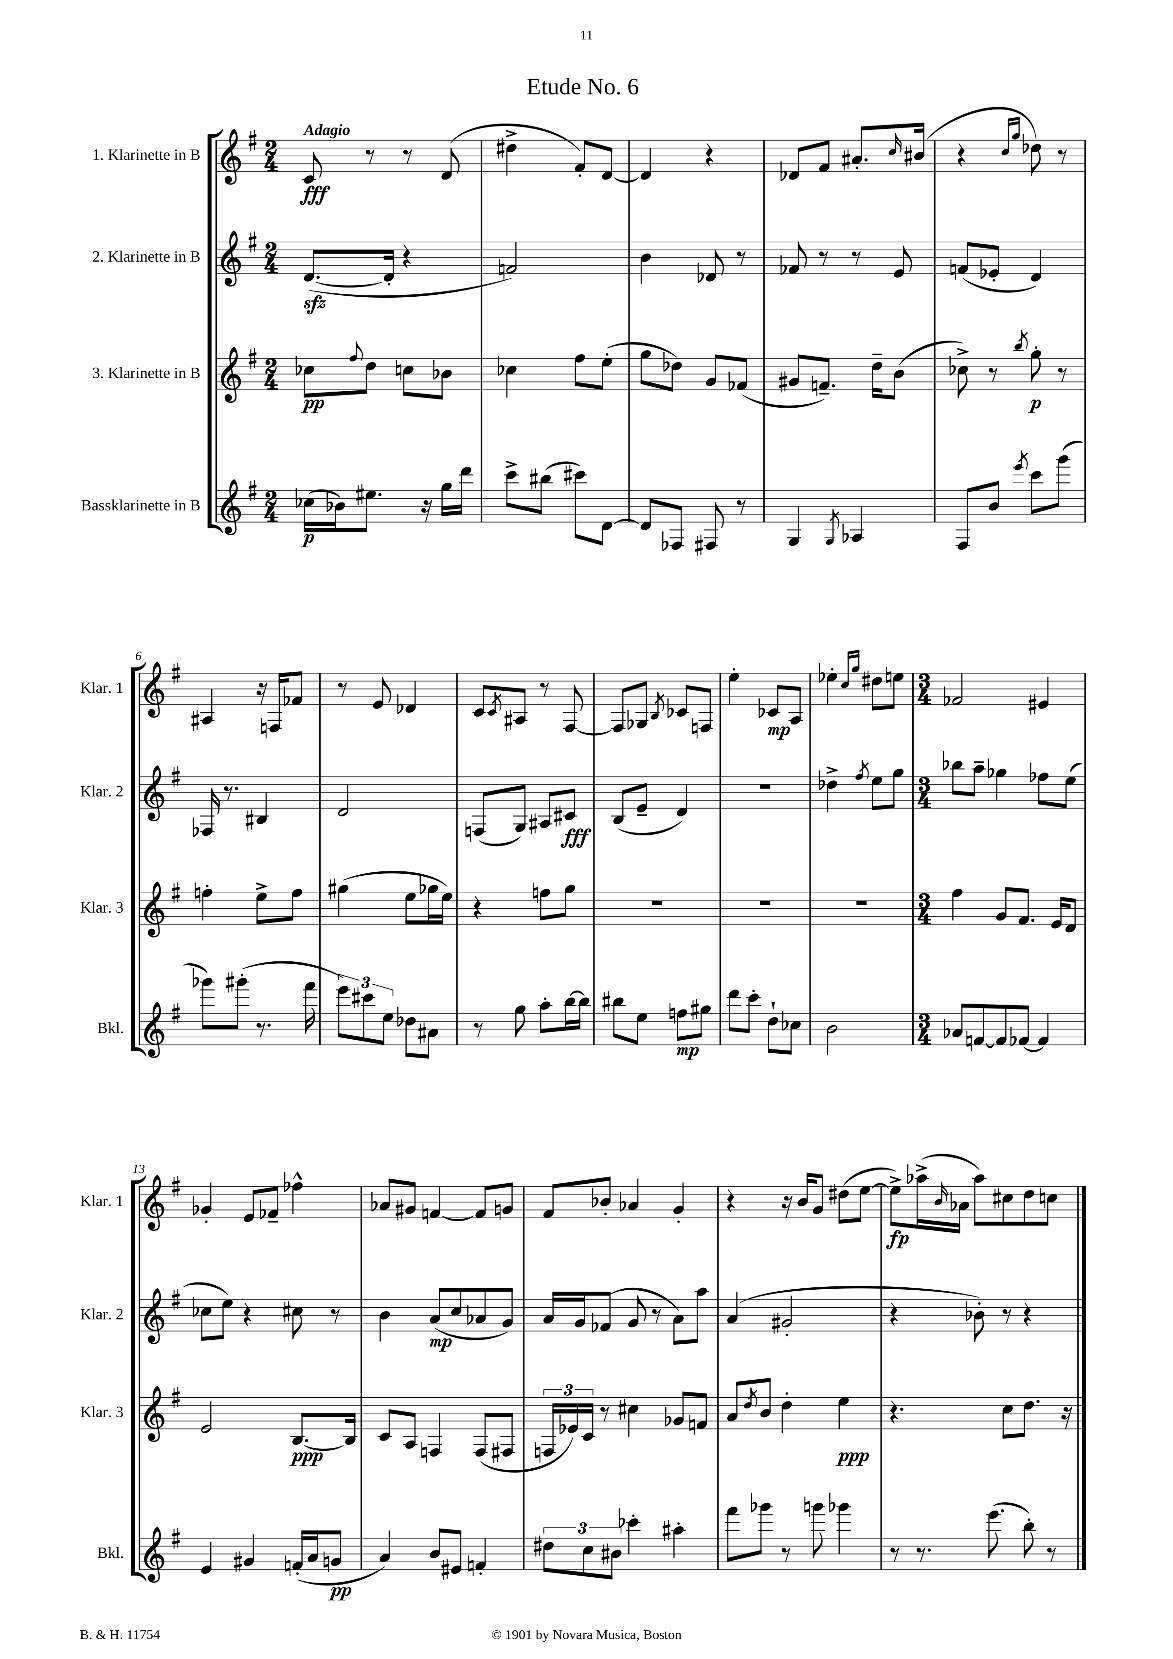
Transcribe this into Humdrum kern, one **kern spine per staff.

**kern	**kern	**kern	**kern
*staff4	*staff3	*staff2	*staff1
*clefG2	*clefG2	*clefG2	*clefG2
*k[f#]	*k[f#]	*k[f#]	*k[f#]
*M2/4	*M2/4	*M2/4	*M2/4
(16cc-\LL	8cc-\L	([8.d/L	8c/
16b-\J)	.	.	.
.	8qqff#/	.	.
8.ee#\J	8dd\J	.	8r
.	.	16d'/]Jk	.
.	8cc\L	4r	8r
16r	.	.	.
16gg\LL	8b-\J	.	(8d/
16ddd\JJ	.	.	.
=	=	=	=
8ccc^\L	4cc-\	2f/)	4dd#^\
(8bb#\J	.	.	.
8ccc#\L)	8ff#\L	.	8f#'/L)
[8d\J	(8ee'\J	.	[8d/J
=	=	=	=
8d/]L	8gg\L	4b\	4d/]
8F-/J	8dd-\J)	.	.
8F#/	8g/L	8d-/	4r
8r	(8f-/J	8r	.
=	=	=	=
4G/	8g#/L	8f-/	8d-/L
.	8.f~/J)	8r	8f#/J
8qG/	.	.	.
4A-/	.	8r	8.a#'/L
.	16dd~\LK	.	.
.	(8b\J	8e/	.
.	.	.	16qqcc/
.	.	.	(16b#/Jk
=	=	=	=
8F#/L	8cc-^\)	(8f/L	4r
8b/J	8r	8e-'/J	.
.	.	.	16qqcc/LL
8qeee/	8qbb/	.	16qqgg/JJ
8ccc\L	8gg'\	4d/)	8dd-\)
(8ggg\J	8r	.	8r
=	=	=	=
8ggg-\L)	4ff'\	16F-/	4A#/
.	.	8.r	.
(8ggg#'\J	.	.	.
8.r	8ee^\L	4B#/	16r
.	.	.	16F/LK
.	8ff\J	.	8f-/J
16fff#\	.	.	.
=	=	=	=
12eee\L)	(4gg#\	2d/	8r
12ccc#\	.	.	.
.	.	.	8e/
12ee\J	.	.	.
8dd-\L	8ee\L	.	4d-/
8a#\J	16gg-\L	.	.
.	16ee\JJ)	.	.
=	=	=	=
8r	4r	(8F/L	8c/L
.	.	.	8qc/
8gg\	.	8G/J)	8A#/J
8aa'\L	8ff\L	8A#/L	8r
[16bb\L	8gg\J	8c#/J	[8F#/
16bb\]JJ	.	.	.
=	=	=	=
8bb#\L	2r	(8B/L	8F#/]L
8ee\J	.	8e~/J	8G-/J
.	.	.	8qB/
8ff\L	.	4d/)	8c-/L
8gg#\J	.	.	8F/J
=	=	=	=
8ddd\L	2r	2r	4ee'\
8ccc'\J	.	.	.
8dd`\L	.	.	8c-/L
8cc-\J	.	.	8A/J
=	=	=	=
2b\	2r	4dd-^\	4ee-'\
.	.	.	16qqcc/LL
.	.	8qff#/	16qqgg/JJ
.	.	8ee\L	8dd#\L
.	.	8gg\J	8ee\J
=	=	=	=
*M3/4	*M3/4	*M3/4	*M3/4
8a-/L	4ff#\	8bb-\L	2f-/
[8f/	.	8aa~\J	.
8f/]	8g/L	4gg-\	.
[8f-/J	8.f#/J	.	.
4f-/]	.	8ff-\L	4e#/
.	16e/LK	.	.
.	8d/J	(8ee\J	.
=	=	=	=
4e/	2e/	8cc-\L	4g-'/
.	.	8ee\J)	.
4g#/	.	4r	8e/L
.	.	.	8f-~/J
(16f'/LL	[8.B/L	8cc#\	4ff-^^\
16a/J	.	.	.
8g/J	.	8r	.
.	16B/]Jk	.	.
=	=	=	=
4a/)	8c/L	4b\	8a-/L
.	8A/J	.	8g#/J
8b/L	4F/	(8a/L	[4f/
8e#/J	.	8cc/	.
4f'/	(8F/L	8a-/	8f/]L
.	8F#/J	8g/J)	8g/J
=	=	=	=
12dd#\L	24F/LL	16a/LL	8f#/L
.	24e-/)	.	.
.	.	16g/J	.
12cc\	24c/JJ	.	.
.	8r	(8f-/J	8b-'/J
12b#\J	.	.	.
4ccc-'\	4cc#\	8g/	4a-/
.	.	8r	.
4aa#'\	8g-/L	8a\L)	4g'/
.	8f/J	8aa\J	.
=	=	=	=
8fff#\L	8a/L	(4a/	4r
.	8qdd/	.	.
8ggg-\J	8b/J	.	.
8r	4dd'\	2g#'/	16r
.	.	.	16b/LK
8ggg\	.	.	8g/J
4ggg-\	4ee\	.	(8dd#\L
.	.	.	[8ee\J
=	=	=	=
8r	4.r	4r	8ee^\]L)
8.r	.	.	(16aa-^\L
.	.	.	16qqb/
.	.	.	16a-\JJ
.	.	8b-'\)	8aa-\L)
(8.eee\	.	.	.
.	8cc\L	8r	8cc#\
8bb'\)	8.dd\J	4r	8dd\
8r	.	.	8cc\J
.	16r	.	.
==	==	==	==
*-	*-	*-	*-
